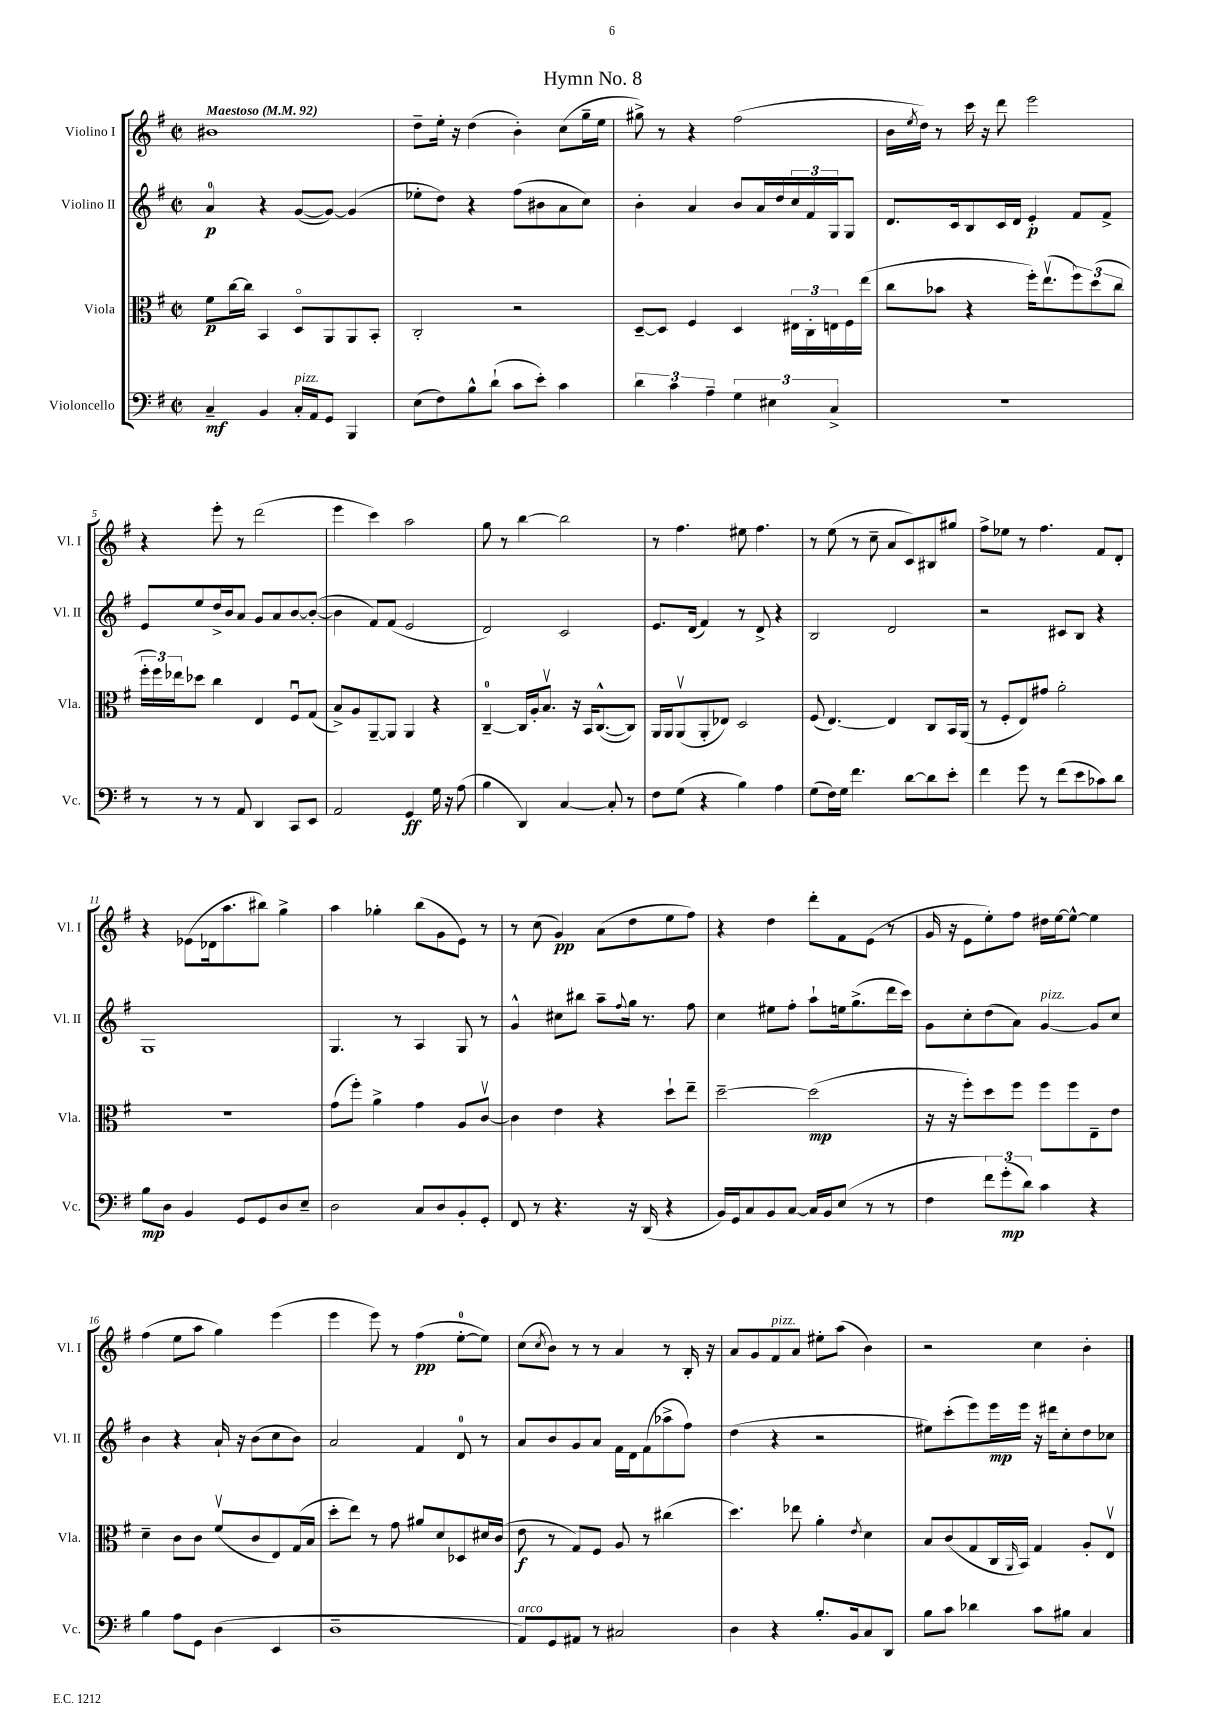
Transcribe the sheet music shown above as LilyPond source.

\header { title = "Hymn No. 8" }
<<
\new StaffGroup <<
\new Staff = "s0" \with { instrumentName = "Violino I" shortInstrumentName = "Vl. I" } {
    \clef treble \key g \major \defaultTimeSignature \time 2/2 \tempo "Maestoso" 4 = 92
    bis'1 |
    d''8-- e''16-. r16 d''4( b'4-.) c''8( g''16-- e''16 |
    gis''8->) r8 r4 fis''2( |
    b'16 \acciaccatura { e''8 } d''16) r8 c'''16 r16 d'''8 e'''2 |
    r4 e'''8-. r8 d'''2( |
    e'''4 c'''4) a''2 |
    g''8 r8 b''4~ b''2 |
    r8 fis''4. eis''8 fis''4. |
    r8 e''8( r8 c''8-- a'8 c'8) bis8 gis''8 |
    fis''8-> ees''8 r8 fis''4. fis'8 d'8-. |
    r4 ees'8( des'16 a''8. bis''8) g''4-> |
    a''4 ges''4-. b''8( g'8 e'8) r8 |
    r8 c''8( g'4\pp) a'8( d''8 e''8 fis''8) |
    r4 d''4 d'''8-. fis'8 e'8( r8 |
    g'16 r16 e'8 e''8-.) fis''8 dis''16 e''16~ e''8~-^ e''4 |
    fis''4( e''8 a''8 g''4) e'''4( |
    e'''4 e'''8) r8 fis''4\pp( e''8-0~-. e''8) |
    c''8( \acciaccatura { c''8 } b'8) r8 r8 a'4 r8 b16-. r16 |
    a'8 g'8 fis'8^\markup { \italic "pizz." } a'8 eis''8-. a''8( b'4) |
    r2 c''4 b'4-. \bar "|." |
}
\new Staff = "s1" \with { instrumentName = "Violino II" shortInstrumentName = "Vl. II" } {
    \clef treble \key g \major \defaultTimeSignature \time 2/2
    a'4-0\p r4 g'8~( g'8~) g'4( |
    ees''8-. d''8) r4 fis''8( bis'8 a'8 c''8) |
    b'4-. a'4 b'8 a'16 d''16 \tuplet 3/2 { c''16 fis'16 g16 } g8 |
    d'8. c'16 b8 c'16 d'16 e'4-.\p fis'8 fis'8-> |
    e'8 e''8 d''16-> b'16 a'8 g'8 a'8 b'8~ b'8~-.( |
    b'4 fis'8) fis'8( e'2 |
    d'2) c'2 |
    e'8. d'16( fis'4) r8 d'8-> r4 |
    b2 d'2 |
    r2 cis'8 b8 r4 |
    g1 |
    g4. r8 a4 g8 r8 |
    g'4-^ cis''8 bis''8 a''8-- \appoggiatura { fis''8 } g''16 r8. fis''8 |
    c''4 eis''8 fis''8-. a''8-! e''16 g''8.->( d'''16 c'''16) |
    g'8 c''8-. d''8( a'8) g'4~^\markup { \italic "pizz." } g'8 c''8 |
    b'4 r4 a'16-! r16 b'8( c''8 b'8) |
    a'2 fis'4 d'8-0 r8 |
    a'8 b'8 g'8 a'8 fis'16 d'16 fis'8( aes''8-> fis''8) |
    d''4( r4 r2 |
    eis''8) c'''8-.( e'''8) e'''16\mp e'''16 r16 dis'''16 c''8-. d''8 ces''8 \bar "|." |
}
\new Staff = "s2" \with { instrumentName = "Viola" shortInstrumentName = "Vla." } {
    \clef alto \key g \major \defaultTimeSignature \time 2/2
    fis'8\p c''16~ c''16 b,4 d8\flageolet a,8 a,8 b,8-. |
    c2-. r2 |
    d8~-- d8 fis4 d4 \tuplet 3/2 { eis16 c16-. e16 } fis16 e''16( |
    c''8 bes'8 r4 fis''16-.) e''8.\upbow( \tuplet 3/2 { fis''8) d''8( c''8 } |
    \tuplet 3/2 { fis''16-. fis''16) ees''16 } des''8 c''4 e4 fis8\downbow g8( |
    b8->) a8 a,8~-- a,8 a,4 r4 |
    c4-0~-- c16 a16-. b8.\upbow r16 b,16 c8.~-^( c8) |
    a,16 a,16 a,8\upbow( a,8-. ees8) d2 |
    fis8( e4.~) e4 c8 b,16 a,16( |
    r8 fis8-. e8) gis'8 a'2-. |
    R1 |
    g'8( fis''8-.) a'4-> g'4 a8 c'8~\upbow |
    c'4 e'4 r4 d''8-! e''8-- |
    d''2~-- d''2\mp( |
    r16 r16 fis''8-.) d''8 fis''8 fis''8 fis''8 e8-- e'8 |
    d'4-- c'8 c'8 fis'8\upbow( c'8 e8) g16( b16 |
    d''8-. e''8) r8 g'8 ais'8 d'8 des8 dis'16 c'16( |
    e'8\f r8 g8) fis8 a8 r8 cis''4( |
    d''4.) ees''8 a'4-. \acciaccatura { e'8 } d'4 |
    b8 c'8( g8 c16 \grace { a,16 } b,16) g4 a8-. e8\upbow \bar "|." |
}
\new Staff = "s3" \with { instrumentName = "Violoncello" shortInstrumentName = "Vc." } {
    \clef bass \key g \major \defaultTimeSignature \time 2/2
    c4--\mf b,4 c16-.^\markup { \italic "pizz." } a,16 g,8 b,,4 |
    e8( fis8) b8-^ d'8-!( c'8 e'8-.) c'4 |
    \tuplet 3/2 { d'4 c'4 a4-- } \tuplet 3/2 { g4 eis4 c4-> } |
    r1 |
    r8 r8 r8 a,8 d,4 c,8 e,8 |
    a,2 g,4\ff g16 r16 a8( |
    b4 d,4) c4~ c8-. r8 |
    fis8 g8( r4 b4) a4 |
    g8( fis16) g16 fis'4. d'8~ d'8 e'8-. |
    fis'4 g'8 r8 fis'8( e'8 ces'8) d'8 |
    b8\mp d8 b,4 g,8 g,8 d8 e8-- |
    d2 c8 d8 b,8-. g,8-. |
    fis,8 r8 r4. r16 d,16( r4 |
    b,16) g,16 c8 b,8 c8~ c16 b,16 e8( r8 r8 |
    fis4 \tuplet 3/2 { fis'8) g'8-.\mp( d'8) } c'4 r4 |
    b4 a8 g,8 d4( e,4 |
    d1-- |
    a,8^\markup { \italic "arco" }) g,8 ais,8 r8 cis2 |
    d4 r4 b8.-. b,16 c8 d,8 |
    b8 c'8 des'4 c'8 bis8 c4 \bar "|." |
}
>>
>>
